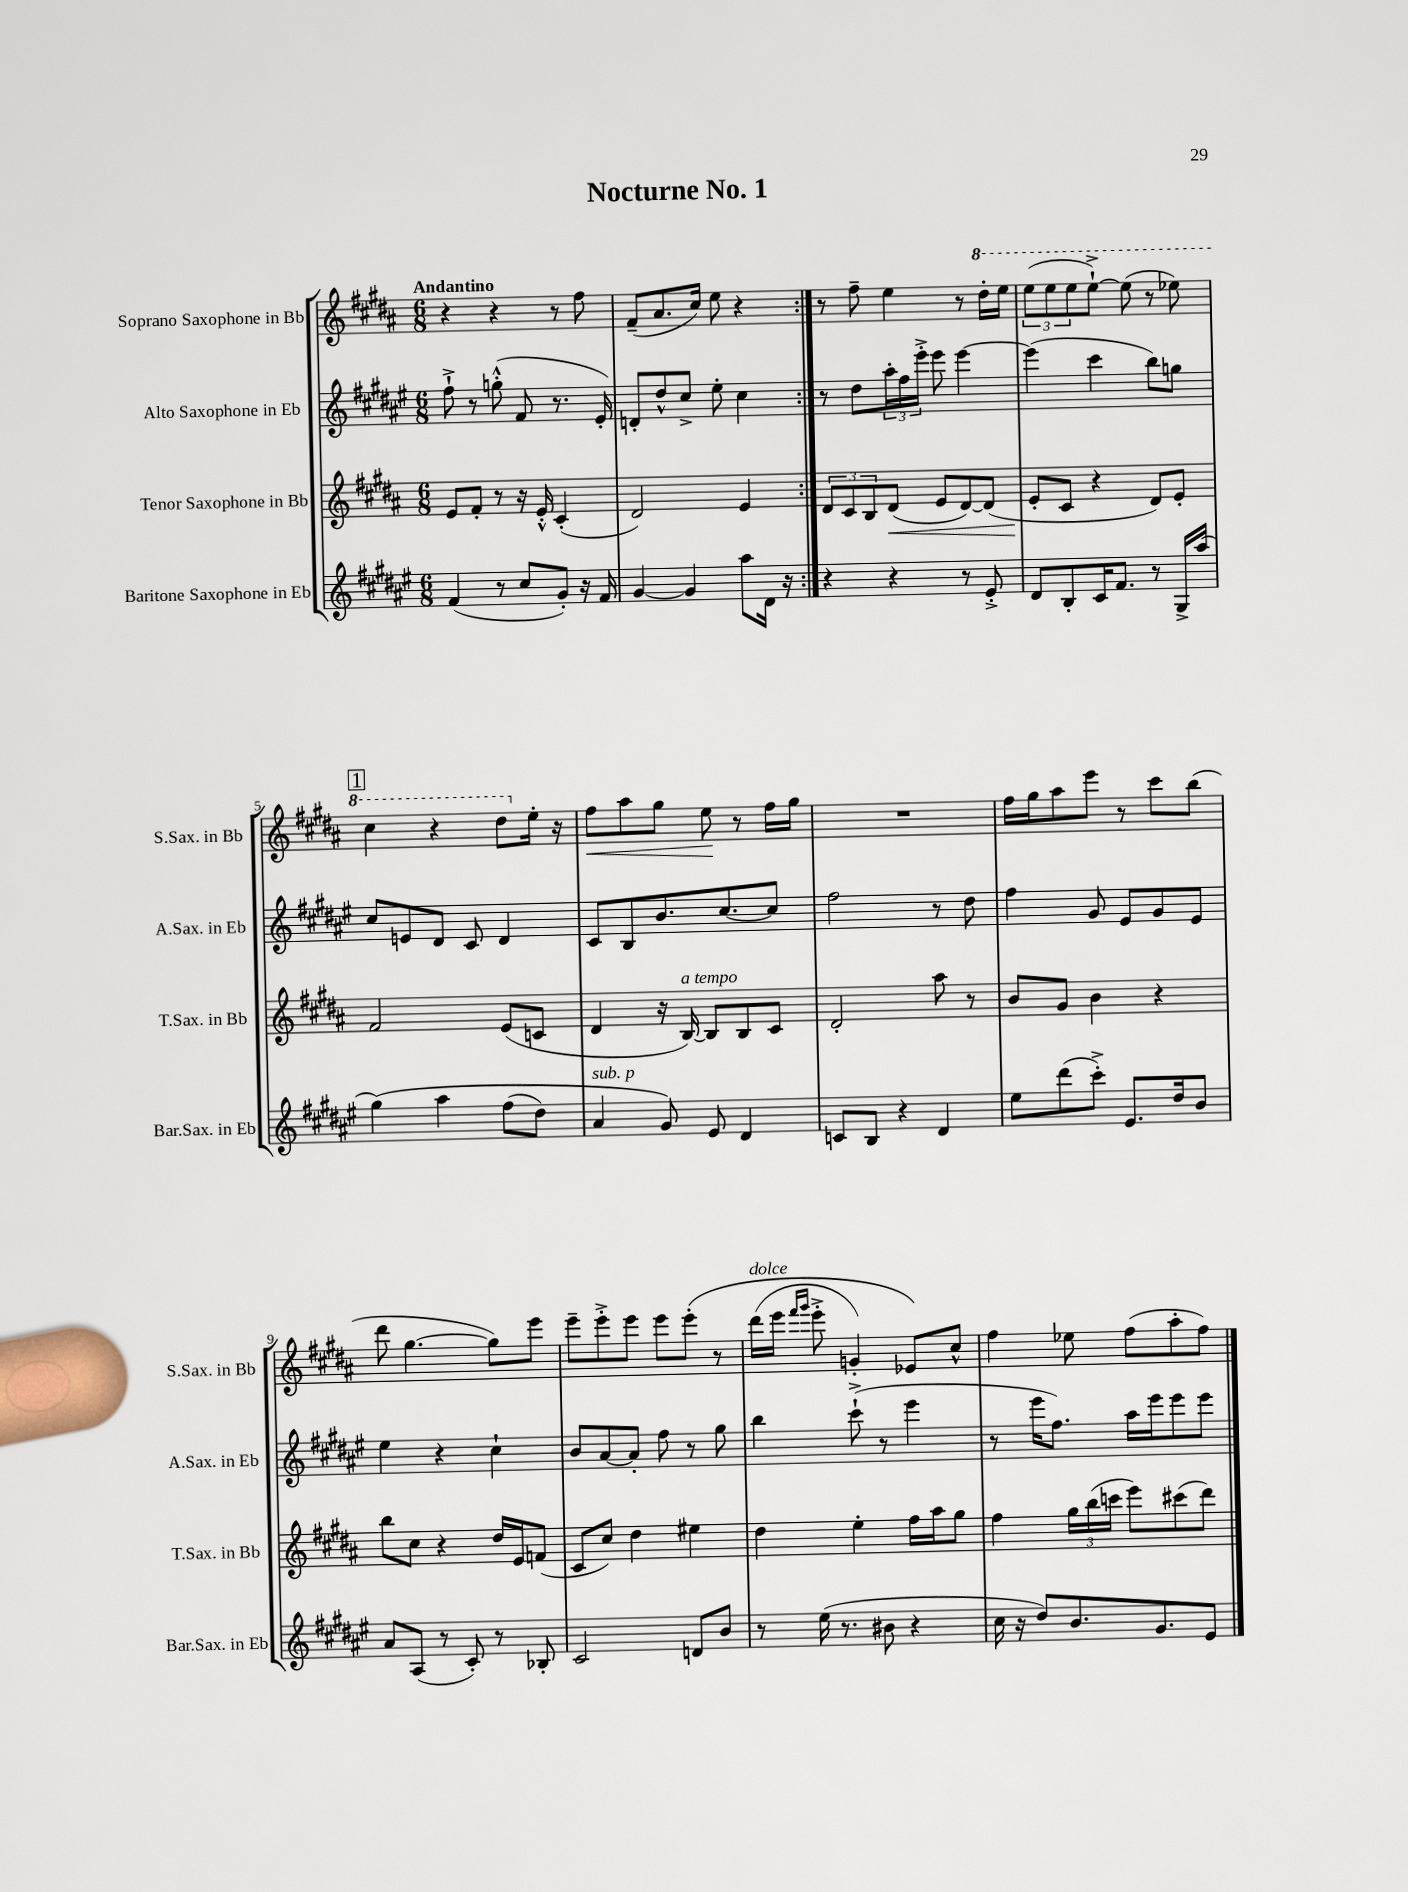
\header { title = "Nocturne No. 1" }
<<
\new StaffGroup <<
\new Staff = "s0" \with { instrumentName = "Soprano Saxophone in Bb" shortInstrumentName = "S.Sax. in Bb" } {
    \clef treble \key b \major \numericTimeSignature \time 6/8 \tempo "Andantino"
    \repeat volta 2 { r4 r4 r8 fis''8 |
    fis'8--( ais'8. cis''16) e''8 r4 | }
    r8 fis''8-- e''4 r8 \ottava #1 dis'''16-. e'''16 |
    \tuplet 3/2 { e'''8( e'''8 e'''8 } e'''8~-!->) e'''8( r8 ees'''8) |
    \mark \markup { \box "1" } cis'''4 r4 dis'''8 \ottava #0 e''16-. r16 |
    fis''8\< ais''8 gis''8 e''8\! r8 fis''16 gis''16 |
    R2. |
    fis''16 gis''16 ais''8 e'''8 r8 cis'''8 b''8( |
    dis'''8 gis''4.~ gis''8) e'''8 |
    e'''8-- e'''8-.-> e'''8 e'''8 e'''8-.\( r8 |
    dis'''16^\markup { \italic "dolce" }( e'''16 \grace { fis'''16 gis'''16 } e'''8-.-> g'4-.) ees'8\) cis''8-^ |
    fis''4 ees''8 fis''8( ais''8-. fis''8) \bar "|." |
}
\new Staff = "s1" \with { instrumentName = "Alto Saxophone in Eb" shortInstrumentName = "A.Sax. in Eb" } {
    \clef treble \key fis \major \numericTimeSignature \time 6/8
    \repeat volta 2 { fis''8-!-> r8 g''8-.-^( fis'8 r8. eis'16-.) |
    d'8-. dis''8-^ cis''8-> eis''8-. cis''4 | }
    r8 dis''8 \tuplet 3/2 { ais''16-. fis''16 eis'''16-.-> } eis'''8 eis'''4~ |
    eis'''4( cis'''4 b''8) g''8 |
    \mark \markup { \box "1" } cis''8 e'8 dis'8 cis'8 dis'4 |
    cis'8 b8 b'8. cis''8.~ cis''8 |
    fis''2 r8 dis''8 |
    fis''4 gis'8 eis'8 gis'8 eis'8 |
    eis''4 r4 cis''4-! |
    b'8 ais'8~ ais'8-. fis''8 r8 gis''8 |
    b''4 cis'''8-!->( r8 eis'''4 |
    r8 eis'''16 fis''8.) ais''16 eis'''16 eis'''8 eis'''8 \bar "|." |
}
\new Staff = "s2" \with { instrumentName = "Tenor Saxophone in Bb" shortInstrumentName = "T.Sax. in Bb" } {
    \clef treble \key b \major \numericTimeSignature \time 6/8
    \repeat volta 2 { e'8 fis'8-. r8 r16 e'16-.-^ cis'4-.( |
    dis'2) e'4 | }
    \tuplet 3/2 { dis'8 cis'8 b8 } dis'8\<( e'8 dis'8~) dis'8( |
    e'8-.\! cis'8 r4 dis'8) e'8-. |
    \mark \markup { \box "1" } fis'2 e'8( c'8 |
    dis'4 r16 b16~^\markup { \italic "a tempo" }) b8 b8 cis'8 |
    dis'2-. ais''8 r8 |
    b'8 gis'8 b'4 r4 |
    b''8 cis''8 r4 dis''16 e'16 f'8( |
    cis'8 cis''8) dis''4 eis''4 |
    dis''4 e''4-. fis''16 ais''16 gis''8 |
    fis''4 \tuplet 3/2 { gis''16 b''16( c'''16 } e'''8) cis'''8( dis'''8) \bar "|." |
}
\new Staff = "s3" \with { instrumentName = "Baritone Saxophone in Eb" shortInstrumentName = "Bar.Sax. in Eb" } {
    \clef treble \key fis \major \numericTimeSignature \time 6/8
    \repeat volta 2 { fis'4( r8 cis''8 gis'8-.) r16 fis'16 |
    gis'4~ gis'4 ais''8 dis'16 r16 | }
    r4 r4 r8 eis'8-.-> |
    dis'8 b8-. cis'16 fis'8. r8 gis16-> ais''16( |
    \mark \markup { \box "1" } gis''4)\( ais''4 fis''8( dis''8) |
    ais'4^\markup { \italic "sub. p" } gis'8\) eis'8 dis'4 |
    c'8 b8 r4 dis'4 |
    eis''8 dis'''8( cis'''8-.->) eis'8. dis''16 b'8 |
    ais'8 ais8( r8 cis'8-.) r8 bes8-. |
    cis'2 d'8 b'8 |
    r8 eis''16( r8. bis'8 r4 |
    cis''16 r16 dis''8) b'8. gis'8. eis'8 \bar "|." |
}
>>
>>
